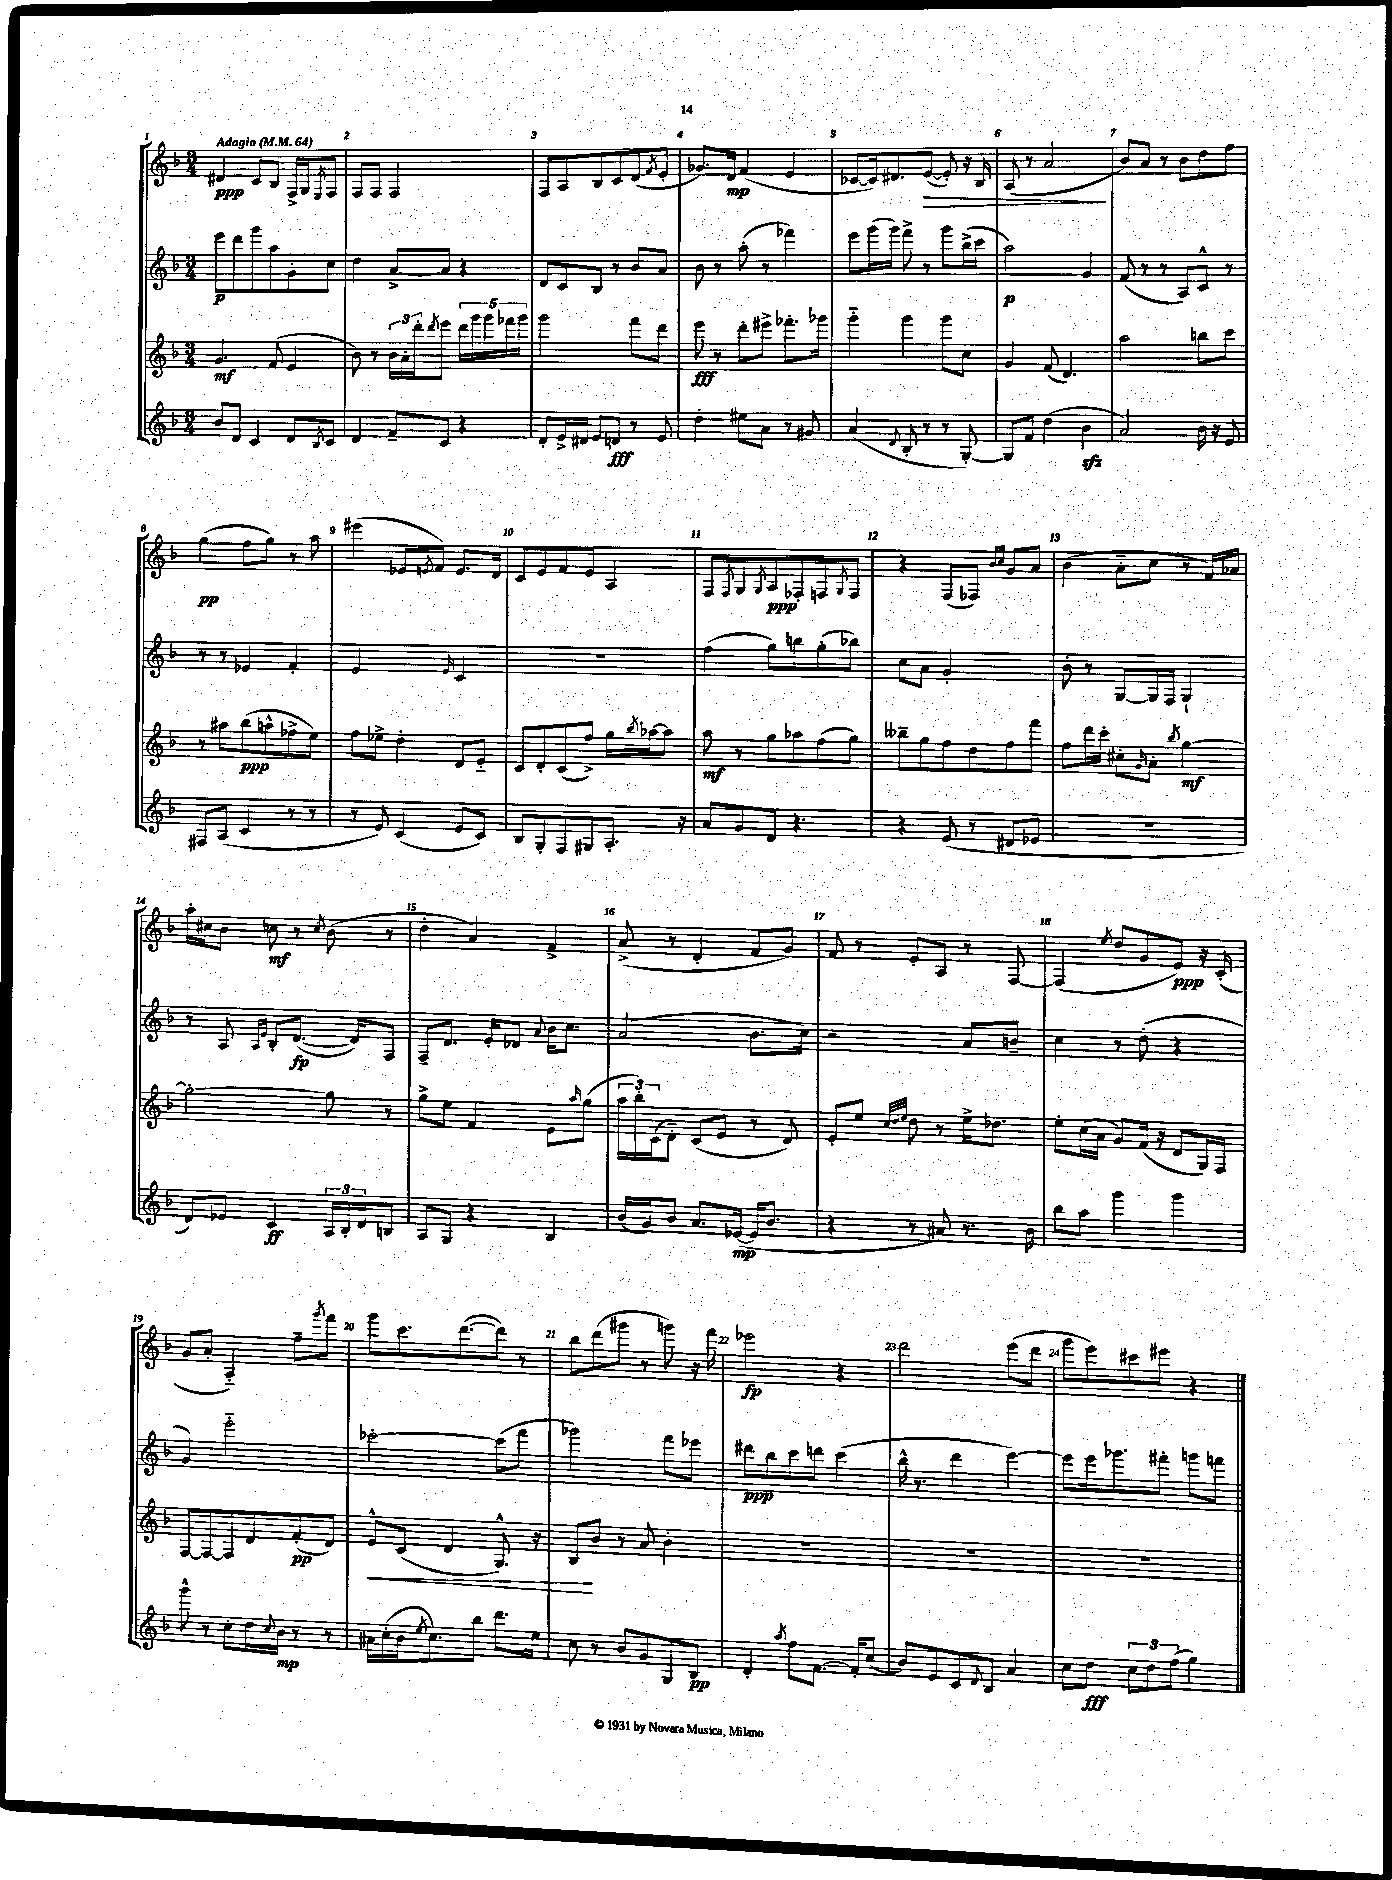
<<
\new StaffGroup <<
\new Staff = "s0" {
    \clef treble \key f \major \numericTimeSignature \time 3/4 \tempo "Adagio" 4 = 64
    dis'4\ppp c'8 bes8 f16-> g16 \acciaccatura { e8 } f8 |
    f8 f8 f2 |
    f8 a8 bes8 c'8 d'8( \acciaccatura { f'8 } e'8-. |
    ges'8.) d'16\mp f'4( e'4 |
    ces'8~ ces'16) dis'8. e'8~\>( e'8-.) r16 bes16 |
    a8( r8 a'2\! |
    bes'8) a'8 r8 bes'8 d''8 f''8 |
    g''4\pp( f''8 g''8) r8 a''8 |
    eis'''4( ees'8 \acciaccatura { e'8 } f'8) e'8. d'16 |
    c'8 e'8 f'8 e'8 a4 |
    f8 \acciaccatura { f8 } g8 \acciaccatura { g8 } a8\ppp fes8-. f8 \acciaccatura { g8 } f8 |
    r4 f8( fes8) \grace { bes'16 c''16 } g'8 a'8 |
    bes'4( a'8-_ c''8 r8 f'16) aes'16 |
    a''16-. cis''16 bes'8 c''8\mf r8 \acciaccatura { c''8 } bes'8( r8 |
    d''4-. a'4) f'4-> |
    a'8->( r8 d'4-. f'8 g'8) |
    f'8 r8 e'8-. a8 r8 f8~ |
    f4( \acciaccatura { e''8 } d''8 g'8 e'8\ppp) r16 c'16-.( |
    g'8 a'8-. a4-_) f''8-- \acciaccatura { g'''8 } f'''8 |
    g'''8 c'''8. d'''8.~( d'''8) r8 |
    bes''8 d'''8( gis'''8 r8 g'''8) r16 f'''16 |
    ees'''2\fp r4 |
    d'''2 e'''8( d'''8 |
    g'''8 e'''8) cis'''8 eis'''8 r4 \bar "|." |
}
\new Staff = "s1" {
    \clef treble \key f \major \numericTimeSignature \time 3/4
    e'''8\p d'''8 g'''8 a''8 g'8-. c''8 |
    d''4 a'8~-> a'8 r4 |
    d'8 c'8 bes8 r8 bes'8 a'8 |
    bes'8 r8 a''8-.( r8 fes'''4) |
    e'''8 g'''16( g'''16) f'''8-> r8 g'''8 bes''16->( c'''16 |
    a''2\p) g'4 |
    f'8( r8 r8 a8) c'8-^ r8 |
    r8 r8 ees'4 f'4-. |
    e'2 \grace { e'16 } c'4 |
    R2. |
    f''4( g''8) b''8 g''8-.( bes''8) |
    c''8 a'8 g'2-. |
    bes'8-. r8 g8~ g16 f16 g4-! |
    r8 a8 \grace { a16 e'16 } bes8-. d'8.~\fp( d'16) f8 |
    f8-- d'8. e'16-. des'8 \appoggiatura { a'8 } bes'16 c''8. |
    a'2( bes'8. c''16) |
    r2 a'8 b'8-- |
    c''4 r8 d''8-.( r4 |
    g'4) e'''2-_ |
    ces'''2~-. ces'''8( f'''8 |
    ges'''2) f'''8 ees'''8 |
    dis'''8\ppp bes''8 c'''8 d'''8 c'''4( |
    bes''16-^ r8. d'''4 e'''4~) |
    e'''8 e'''16 ges'''8. fis'''8-. g'''8 f'''8 \bar "|." |
}
\new Staff = "s2" {
    \clef treble \key f \major \numericTimeSignature \time 3/4
    g'4.\mf f'8( e'4 |
    bes'8) r8 \tuplet 3/2 { bes'16 a'16-. d'''16-. } \acciaccatura { d'''8 } e'''8 \tuplet 5/4 { d'''16 g'''16 g'''16 fes'''16 g'''16 } |
    g'''2 f'''8 d'''8 |
    e'''8\fff r8 d'''8-. eis'''8-> fes'''8.-. ges'''16 |
    g'''4-_ g'''4 g'''8 c''8 |
    g'4 f'8( d'4.) |
    a''2 b''8 c'''8 |
    r8 ais''8 bes''8\ppp( a''8-^ fes''8-> e''8) |
    f''8 ees''8-> d''4-. d'8 e'8-_ |
    c'8 d'8-. c'8( f''8->) g''16 \acciaccatura { bes''8 } aes''16~ aes''8 |
    a''8\mf r8 g''8 aes''8 f''8( g''8) |
    beses''8-- g''8 f''8 d''8 f''8 f'''8 |
    f''8 d'''16 c'''16-. cis''8-. \grace { g'16 } a'8-. \acciaccatura { bes''8 } g''4~\mf |
    g''2~-. g''8 r8 |
    g''8-> e''8 f'4 e'8 \grace { a''16 } g''8( |
    \tuplet 3/2 { a''16 bes''16-.) c'16( } d'8-_) c'8( e'8 r8 d'8) |
    e'8-. e''8 \grace { c''32 d''32 e''32 } d''8 r8 e''16-> des''8. |
    e''8-. c''16( a'16 g'8) f'16( r16 d'8 g16) f16 |
    f8~ f8~ f8 d'8 f'8-.\pp( d'8) |
    e'8-^\< c'8( d'4 g8.-^) r16 |
    bes8\! bes'8 r8 a'8 bes'4-. |
    R2. |
    R2. |
    R2. \bar "|." |
}
\new Staff = "s3" {
    \clef treble \key f \major \numericTimeSignature \time 3/4
    bes'8 d'8 c'4 d'8 \acciaccatura { bes8 } c'8 |
    d'4 f'8-- c'8 r4 |
    d'8-. e'16-> dis'16 e'8 d'8\fff r8 e'8 |
    d''4-. eis''8 a'8 r8 gis'8 |
    a'4( \appoggiatura { d'8 } bes8-. r8 r8 g8~-.) |
    g8 f'8 d''4( bes'4\sfz |
    a'2) bes'16 r16 e'8 |
    fis8 a8( c'4 r8 r8 |
    r8 e'8) c'4( e'8 c'8) |
    bes8 g8-. f8 gis8 a8.-. r16 |
    a'8 g'8 d'8 r4. |
    r4 e'8( r8 dis'8 ees'8 |
    R2. |
    d'8) ees'8 c'4\ff \tuplet 3/2 { a16 bes16-. d'16 } b8 |
    a8 g8 r4 bes4 |
    bes'16( g'16) bes'8 a'8. ees'16~\mp( ees'16 bes'8. |
    r4 r8 ais'8) r8. bes'16 |
    bes''8 a''8 g'''4 g'''4 |
    g'''8-^ r8 c''8-. d''16 \appoggiatura { c''8 } bes'16\mp r8 r8 |
    ais'16 c''16-.( bes'16 \acciaccatura { e''8 } c''8.) bes''8 d'''8. e''16 |
    c''8 r8 bes'8 g'8 g8 bes8\pp |
    d'4-. \acciaccatura { a''8 } f''8 f'8.~ f'16-. c''8( |
    bes'8) e'8 c'8 \appoggiatura { d'8 } bes8 a'4 |
    c''8 d''8\fff \tuplet 3/2 { c''8 d''8 f''8( } g''4) \bar "|." |
}
>>
>>
\layout { \context { \Score \override BarNumber.break-visibility = ##(#f #t #t) barNumberVisibility = #all-bar-numbers-visible } }
